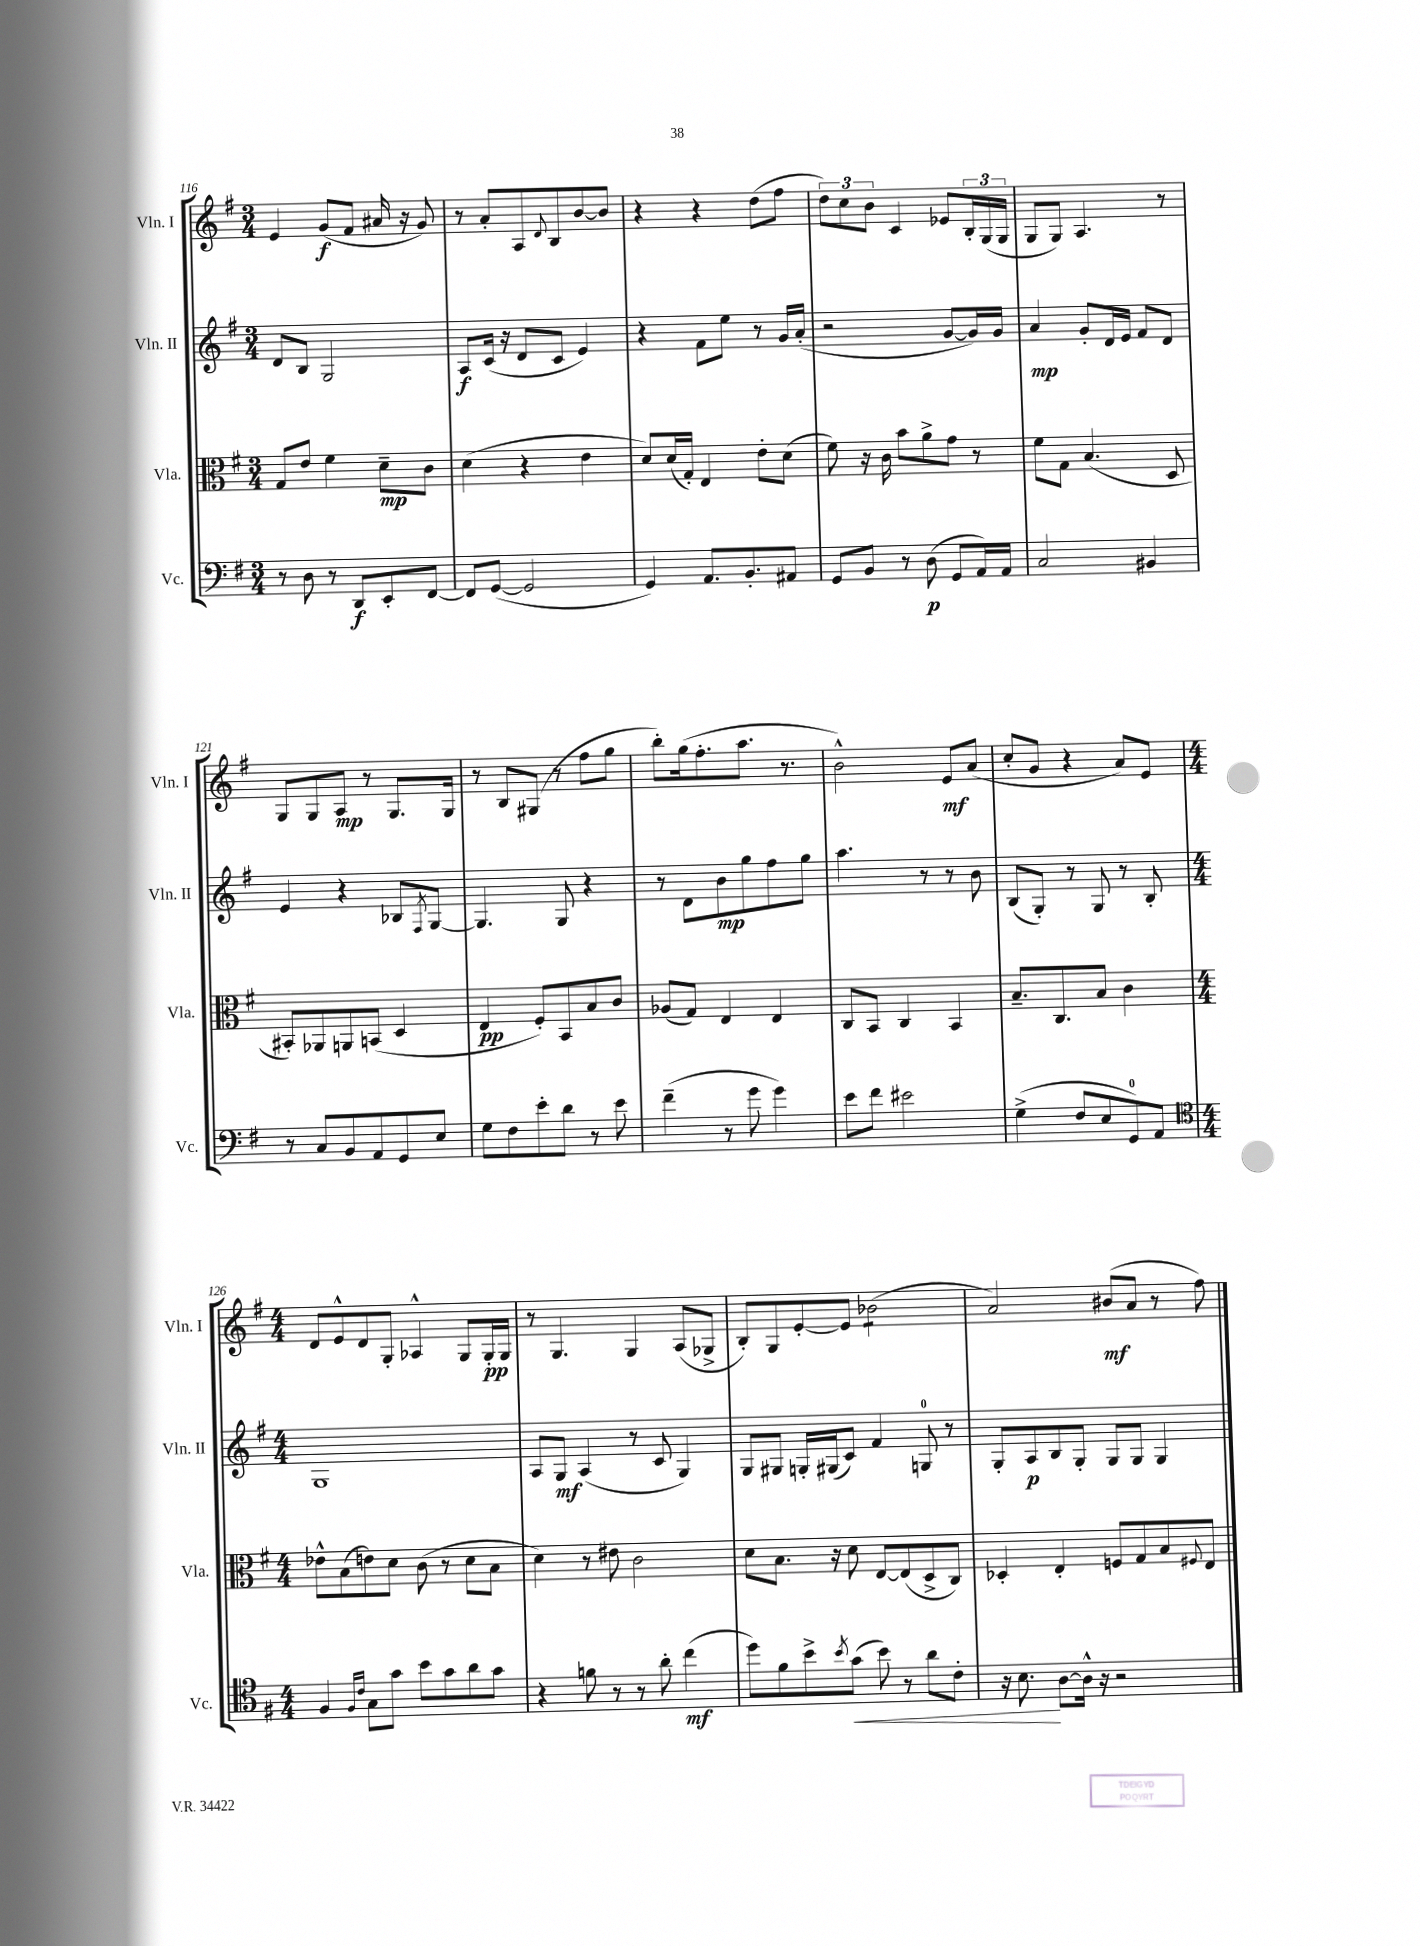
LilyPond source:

<<
\new StaffGroup <<
\new Staff = "s0" \with { instrumentName = "Vln. I" shortInstrumentName = "Vln. I" } {
    \clef treble \key g \major \numericTimeSignature \time 3/4
    e'4 g'8\f( fis'8 ais'16 r16 g'8) |
    r8 a'8-. a8 \appoggiatura { d'8 } b8 b'8~ b'8 |
    r4 r4 d''8( fis''8 |
    \tuplet 3/2 { d''8) c''8 b'8 } c'4 ees'8 \tuplet 3/2 { b16-. g16( g16 } |
    g8 g8) a4. r8 |
    g8 g8 a8\mp r8 g8. g16 |
    r8 b8 gis8( r8 fis''8 g''8 |
    b''8-.) g''16( fis''8.-. a''8. r8. |
    b'2-^) e'8\mf a'8( |
    c''8-. g'8 r4 a'8) e'8 |
    \numericTimeSignature \time 4/4 d'8 e'8-^ d'8 g8-. aes4-^ g8 g16-.\pp g16 |
    r8 g4. g4 a8( ges8-> |
    b8-.) g8 e'8~-. e'8 bes'2:8( |
    a'2) bis'8\mf( a'8 r8 fis''8) \bar "|." |
}
\new Staff = "s1" \with { instrumentName = "Vln. II" shortInstrumentName = "Vln. II" } {
    \clef treble \key g \major \numericTimeSignature \time 3/4
    d'8 b8 g2 |
    a8\f c'16( r16 d'8 c'8 e'4) |
    r4 fis'8 e''8 r8 g'16 a'16-.( |
    r2 g'8~ g'16) g'16 |
    a'4\mp g'8-. d'16 e'16 fis'8 d'8 |
    e'4 r4 bes8 \acciaccatura { fis8 } g8~ |
    g4. g8 r4 |
    r8 d'8 b'8\mp g''8 fis''8 g''8 |
    a''4. r8 r8 b'8 |
    b8( g8-.) r8 g8 r8 b8-. |
    \numericTimeSignature \time 4/4 g1 |
    a8 g8\mf a4( r8 c'8 g4) |
    g8 gis8 g16-. gis16( c'8) fis'4 g8-0 r8 |
    g8-. a8\p b8 g8-. g8 g8 g4 \bar "|." |
}
\new Staff = "s2" \with { instrumentName = "Vla." shortInstrumentName = "Vla." } {
    \clef alto \key g \major \numericTimeSignature \time 3/4
    g8 e'8 fis'4 d'8--\mp c'8 |
    d'4( r4 e'4 |
    d'8) d'16( g16-.) e4 e'8-. d'8( |
    fis'8) r16 c'16 b'8 a'8-> g'8 r8 |
    fis'8 g8 b4.( d8 |
    bis,8-.) aes,8 a,8 b,8( d4 |
    e4\pp fis8-.) b,8 b8 c'8 |
    aes8( g8) e4 e4 |
    c8 b,8 c4 b,4 |
    b8.-- c8. b8 c'4 |
    \numericTimeSignature \time 4/4 ees'8-^ b8( e'8) d'8 c'8( r8 d'8 b8 |
    d'4) r8 eis'8 c'2 |
    d'8 b8. r16 d'8 e8~ e8( d8-> c8) |
    des4-. e4-. f8 g8 b8 \appoggiatura { fis8 } e8 \bar "|." |
}
\new Staff = "s3" \with { instrumentName = "Vc." shortInstrumentName = "Vc." } {
    \clef bass \key g \major \numericTimeSignature \time 3/4
    r8 d8 r8 d,8\f e,8-. fis,8~ |
    fis,8 g,8~( g,2 |
    g,4) a,8. b,8.-. ais,8 |
    g,8 b,8 r8 d8\p( g,8 a,16) a,16 |
    c2 bis,4 |
    r8 c8 b,8 a,8 g,8 e8 |
    g8 fis8 e'8-. d'8 r8 e'8 |
    fis'4--( r8 g'8 g'4) |
    e'8 fis'8 eis'2 |
    g4->( fis8 e8 g,8-0) a,8 |
    \numericTimeSignature \time 4/4 \clef tenor fis4 \grace { fis16 c'16 } g8 g'8 b'8 g'8 a'8 g'8 |
    r4 f'8 r8 r8 a'8-. c''4\mf( |
    d''8) fis'8 b'8-> \acciaccatura { b'8 } g'8\<( b'8) r8 a'8 c'8-. |
    r16 b8.\! a8~ a16-^ r16 r2 \bar "|." |
}
>>
>>
\layout { \context { \Score currentBarNumber = #116 } }
